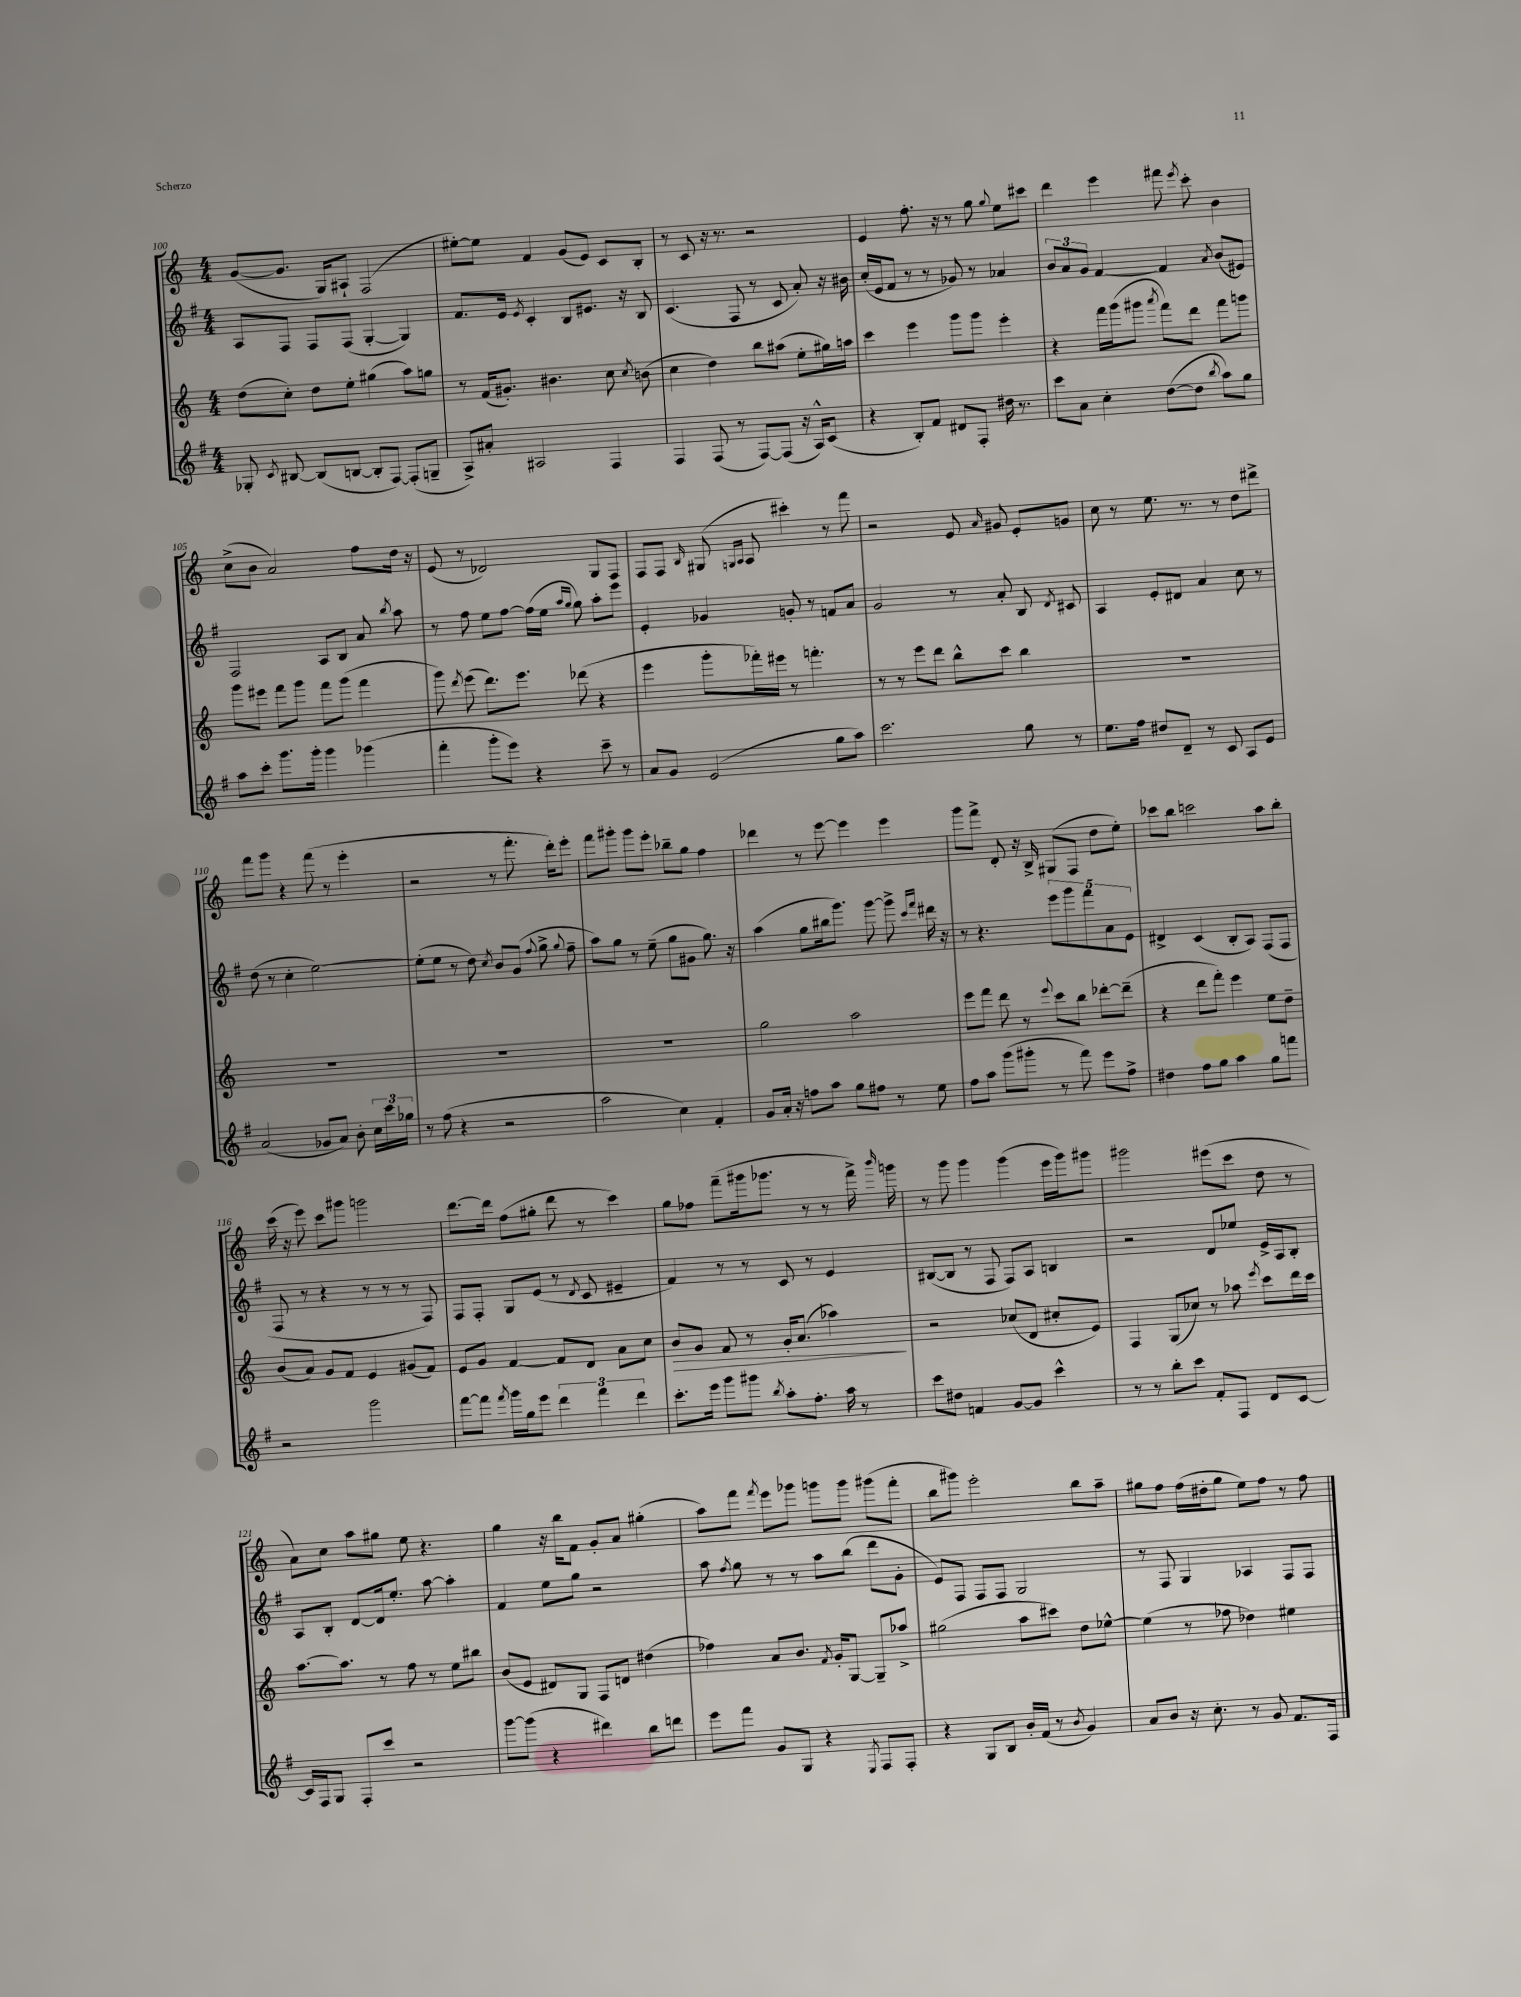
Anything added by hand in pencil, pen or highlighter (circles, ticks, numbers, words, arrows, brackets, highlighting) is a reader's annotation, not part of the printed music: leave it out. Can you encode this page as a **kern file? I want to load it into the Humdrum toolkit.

**kern	**kern	**kern	**kern
*staff4	*staff3	*staff2	*staff1
*clefG2	*clefG2	*clefG2	*clefG2
*k[f#]	*k[]	*k[f#]	*k[]
*M4/4	*M4/4	*M4/4	*M4/4
8G-'	(8dd	8A	([8g
8qc	.	.	.
[8B#	8cc')	8F#	8.g]
(8B#]	8dd	8F#	.
.	.	.	16G)
[8B	8ee'	(8F#	8A#`
8B']	(4gg#	[4G'	(2F
[8F#)	.	.	.
(8F#']	8aa)	4G])	.
8G~	8gg	.	.
=	=	=	=
8A^)	8r	8.f#	[8ee#')
8a#'	(16f	.	8ee#]
.	8.g#')	16e	.
.	.	8qe	.
2A#	.	4c'	4f
.	4.b#	.	.
.	.	8B	(8g
.	.	8.e#	8e)
4F#	8cc	.	8c
.	.	16r	.
.	8qcc	.	.
.	(8b	8B	8B'
=	=	=	=
4F#	4cc	(4.c	8r
.	.	.	8c
(8F#	4dd)	.	16r
.	.	.	8.r
8r	.	8F#	.
[8F#)	8bb	8r	2r
(8F#]	(8aa#	8c	.
16r	8ee'	8a')	.
16A^^)	.	.	.
(8c	16gg#)	16r	.
.	16aa	16b#	.
=	=	=	=
4r	4ccc	(16cc'	4e
.	.	16e	.
.	.	8f#	.
8B')	4eee	8r	8.ff'
8f#	.	8r	.
.	.	.	16r
8d#	8ggg	8g-)	8r
8F#'	8ggg	8r	8gg
.	.	.	8qqgg
16dd#	4eee'	4a-	8ee
8.r	.	.	.
.	.	.	8ccc#
=	=	=	=
8ccc	4r	12b	4ddd
.	.	12a	.
8a	.	.	.
.	.	12g	.
4cc'	16fff	[4f#	4eee
.	(16ggg	.	.
.	8ggg#	.	.
.	8qaaa	.	.
([8dd	8fff)	4f#]	8fff#
.	.	.	8qeee
8dd]	8ddd	.	8ccc'
8qbb	.	8qa	.
8aa)	8fff	(8b	4b
8gg	8ggg	8e#)	.
=	=	=	=
8aa	8ggg	2F#	(8cc^
8ccc'	8eee#	.	8b
8.ggg	8fff	.	2a)
.	8ggg	.	.
16ggg'	.	.	.
4ggg	8fff	8A	.
.	(8ggg	8B	.
(4ggg-	4fff	8a	8ff
.	.	8qbb	.
.	.	8aa	16dd
.	.	.	16r
=	=	=	=
4fff#'	8ggg)	8r	(8e
.	8qddd	.	.
.	(8eee	8ff#	8r
8ggg'	8.ddd)	8ee	2d-)
8eee)	.	[8ff#	.
.	8.eee	.	.
4r	.	(16ff#]	.
.	.	16ee	.
.	.	16qqaa	.
.	.	16qqgg	.
.	(8ddd-	8gg)	.
8ccc~	4r	8aa'	8G
8r	.	8eee	8F
=	=	=	=
8a	4eee	4e'	8F
8g	.	.	8F
.	.	.	16qqB
(2e	8ggg'	4g-	(8G#
.	.	.	16qqG
.	.	.	16qqA
.	16fff-')	.	8A
.	16eee#	.	.
.	8r	8g'	4ccc#')
.	4.fff'	8r	.
8gg	.	8f	8r
8aa)	.	8a	8fff
=	=	=	=
2.ccc	8r	2g	2r
.	8r	.	.
.	8eee	.	.
.	8ddd	.	.
.	8bb^^	8r	8e
.	.	.	16qqa
.	8ccc	8a'	8g#
8gg	4bb	8B	8e'
.	.	8qd	.
8r	.	8c#	8g
=	=	=	=
8.ee	1r	4A	8cc
.	.	.	8r
16ff#	.	.	.
8dd#	.	8e'	8.ee
8d~	.	8d#	.
.	.	.	8.r
8r	.	4a	.
8c	.	.	8r
8A	.	8cc	8dd
8e	.	8r	8ddd#^
=	=	=	=
(2a	1r	(8dd	8fff
.	.	8r	8ggg
.	.	4cc'	4r
8g-	.	[2ee)	(8fff
8a)	.	.	8r
8b'	.	.	4eee'
24cc	.	.	.
24ccc	.	.	.
24gg-	.	.	.
=	=	=	=
8r	1r	(8ee']	2r
(8ff#	.	8ee	.
4r	.	8r	.
.	.	8dd)	.
.	.	8qcc	.
2r	.	8b	8r
.	.	(8g	8.fff'
.	.	8qqff#	.
.	.	8gg^	.
.	.	.	16ddd')
.	.	8qqgg	.
.	.	8ff#~	8eee'
=	=	=	=
2aa	1r	8aa)	8fff
.	.	8gg	8ggg#'
.	.	8r	8ggg#
.	.	(8ee~	8eee'
4cc)	.	8gg	8bb-~
.	.	8g#	8gg
4f#'	.	8.gg)	4ff
.	.	16r	.
=	=	=	=
8g	2gg	(4aa	4ddd-
16a'	.	.	.
16r	.	.	.
8ff	.	8gg	8r
8aa	.	16bb#	[8eee
.	.	8.ggg)	.
8gg	2aa	.	4eee]
8ff#	.	[8ggg	.
8r	.	8ggg^]	4eee
.	.	16qqccc	.
.	.	16qqfff#	.
8ee	.	16ddd#	.
.	.	16r	.
=	=	=	=
8ff#	8eee	8r	8ggg
8aa	8fff	4.r	8fff^
(8ggg	8ddd	.	8d'
8ggg#'	8r	.	16r
.	.	.	16B^
.	8qqeee	.	.
8r	8ccc	10eee	(8G#
.	.	10ggg	.
8fff#)	8bb	.	8F
.	.	10fff#	.
8eee	[8ddd-'	.	8dd
.	.	10a	.
8ff#^	(8ddd-~]	.	8ee')
.	.	10e	.
=	=	=	=
4dd#	4r	4d#^	8ccc-
.	.	.	8bb
8ff#	8ddd	(4c	2ccc
8gg	8fff')	.	.
4aa	4eee	8B'	.
.	.	8A)	.
8gg	8ee	(8F#	8aa
8fff	8dd~	8F#	8bb'
=	=	=	=
2r	(8b	8F#	(16ccc
.	.	.	16r
.	8a)	8r	8eee)
.	8g	4r	8ccc
.	8f	.	8ggg#
2ggg	4e	8r	2ggg
.	.	8r	.
.	(8g#	8r	.
.	8f)	8F#)	.
=	=	=	=
[8fff#	8e	8F#	[8.ddd
8fff#]	8g	8F#'	.
.	.	.	16ddd]
8qfff#	.	.	.
16ggg	[4f	8G	(8ff
16gg	.	.	.
8eee	.	(8e	8gg#'
6ddd	8f]	8r	8ddd
.	.	8qd	.
.	8d	8c	8r
6fff#	.	.	.
.	8a	4e#~	4ccc)
6ddd	.	.	.
.	8cc	.	.
=	=	=	=
8.ccc'	8b	4f#)	8gg
.	8g	.	8ff-
16eee	.	.	.
8ggg	8f	8r	(8fff~
8ggg#	8r	8r	16ggg#
.	.	.	8.ggg-
8qbb	.	.	.
8aa'	16g'	8c	.
.	(8.a	.	.
8.ff#'	.	8r	8r
.	4aa-)	4e	8r
16aa	.	.	.
8r	.	.	16fff^)
.	.	.	16qqbbb
.	.	.	16ggg
=	=	=	=
8ccc	2r	([8B#	8r
8dd#	.	8B#]	8ggg
4f	.	8r	4ggg
.	.	8F#	.
[8g	(8cc-	8F#)	(4ggg
8g]	8d	8A	.
4ccc^^	8cc#'	4B	16eee
.	.	.	16ggg)
.	8e)	.	8ggg#
=	=	=	=
8r	4F	2r	2ggg#
8r	.	.	.
8bb'	(8G	.	.
8ccc	8cc-)	.	.
8f#'	8r	8d	(8eee#
8F#	8aa-	8ee-	8ccc
.	8qeee	.	.
8d	8ccc	16e^	8dd
.	.	16A	.
[8c	16ddd	8B'	8r
.	16ccc	.	.
=	=	=	=
16c]	[8.aa	8A	8a)
16F#	.	.	.
8G	.	8B'	8cc
.	8.aa]	.	.
8F#'	.	[8d	8aa
8ccc	8r	16d]	8gg#
.	.	8.ee'	.
2r	8ff	.	8ee
.	8r	[8aa	4.r
.	8ee	4aa']	.
.	8bb#	.	.
=	=	=	=
[8ggg	(8b	4f#	4gg
(8ggg]	8e	.	.
4r	8d#)	8ee	16r
.	.	.	16bb
.	8G	8gg	8f
4ddd#)	8F	2r	8g'
.	8d	.	8a
8bb	(4dd#	.	(4gg#'
8ddd	.	.	.
=	=	=	=
8eee	4ff-)	8aa	8aa)
.	.	8qff#	.
8fff#	.	8gg	8fff
.	.	.	8qfff
8g	8a	8r	8eee
8G	8.b	8r	8ggg-
4r	.	8aa	8ggg
.	8qf	.	.
.	16g'	.	.
.	[8G	(8bb	8ggg
8qE	.	.	.
8F#	8G~]	8ddd	(8ggg#
8F#'	8aa-^	8g'	8fff'
=	=	=	=
4r	(2gg#	8e)	8bb
.	.	8F#	8ggg#)
8G	.	8F#	2eee'
8B	.	8F#	.
16b'	8aa	2G	.
(16f#	.	.	.
8r	8ccc#)	.	.
8qb	.	.	.
4g)	8dd	.	8bb
.	[8ee-^^	.	8aa~
=	=	=	=
8a	(4ee-]	8r	8gg#
8b	.	8F#	8ff
16r	8r	4G	(16ff
8.cc'	.	.	16dd#'
.	8ff-	.	8gg#
8r	4dd-)	4A-	8ee)
8g	.	.	8ff
8.f#	4ee#	8F#	8r
.	.	8F#	8ff
16F#	.	.	.
==	==	==	==
*-	*-	*-	*-
